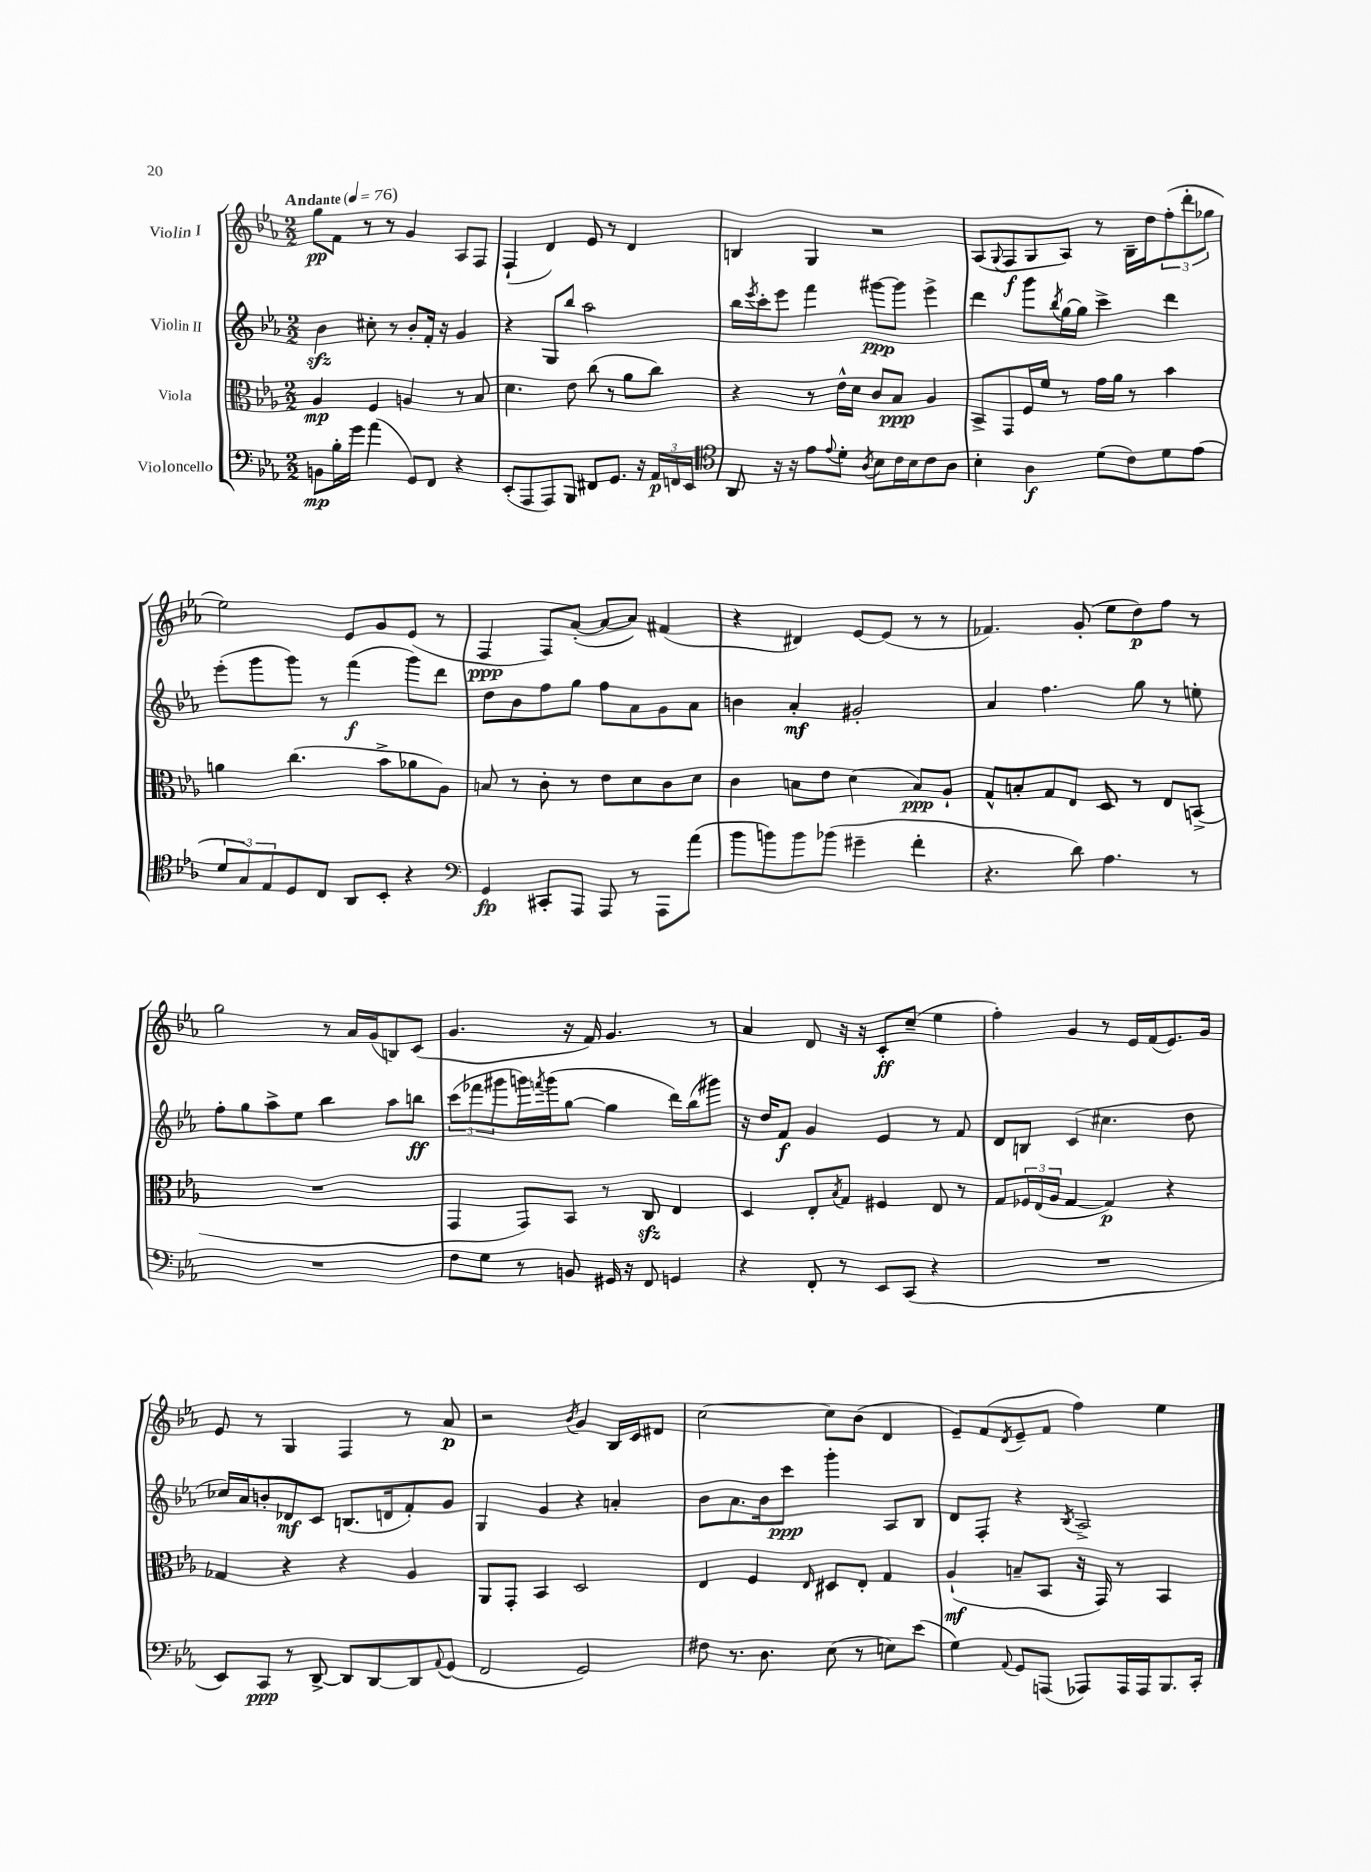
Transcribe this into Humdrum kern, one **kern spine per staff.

**kern	**dynam	**kern	**dynam	**kern	**dynam	**kern	**dynam
*part4	*part4	*part3	*part3	*part2	*part2	*part1	*part1
*staff4	*staff4	*staff3	*staff3	*staff2	*staff2	*staff1	*staff1
*I"Violoncello	*	*I"Viola	*	*I"Violin II	*	*I"Violin I	*
*clefF4	*	*clefC3	*	*clefG2	*	*clefG2	*
*k[b-e-a-]	*	*k[b-e-a-]	*	*k[b-e-a-]	*	*k[b-e-a-]	*
*M2/2	*	*M2/2	*	*M2/2	*	*M2/2	*
*MM76	*	*MM76	*	*MM76	*	*MM76	*
=1	=1	=1	=1	=1	=1	=1	=1
!	!	!	!	!	!	!LO:TX:a:B:t=Andante	!
8BBn\L	mp	4A-/	mp	4b-zz\	.	8gg\L	pp
16B-'\L	.	.	.	.	.	8f\J	.
16g\JJ	.	.	.	.	.	.	.
(4a-\	.	4F/	.	8cc#X'\	.	8r	.
.	.	.	.	8r	.	8r	.
8GG/L)	.	4An/	.	8b-'/L	.	4g/	.
8FF/J	.	.	.	16f'/Jk	.	.	.
.	.	.	.	16r	.	.	.
4r	.	8r	.	4g/	.	8A-/L	.
.	.	8B-/	.	.	.	8F/J	.
=2	=2	=2	=2	=2	=2	=2	=2
(8EE-'/L	.	4.d\	.	4r	.	(4F`/	.
8AAA-/	.	.	.	.	.	.	.
8AAA-/)	.	.	.	8G/L	.	4d/)	.
8BBB-/J	.	8e-\	.	8bb-/J	.	.	.
8FF#X/L	.	(8cc\	.	2aa-\	.	8e-/	.
8.GG/J	.	8r	.	.	.	8r	.
.	.	8a-\L	.	.	.	4d/	.
16r	.	.	.	.	.	.	.
24AA-/LL	p	8cc\J)	.	.	.	.	.
24FFn/	.	.	.	.	.	.	.
24EE-/JJ	.	.	.	.	.	.	.
=3	=3	=3	=3	=3	=3	=3	=3
*clefC4	*	*	*	*	*	*	*
8AA-/	.	4r	.	16bb-\LL	.	4Bn/	.
.	.	.	.	8qeee-/	.	.	.
.	.	.	.	16ccc'\J	.	.	.
16r	.	.	.	8eee-\J	.	.	.
16r	.	.	.	.	.	.	.
8e-\L	.	8r	.	4fff\	.	4G/	.
8qqe-/	.	.	.	.	.	.	.
8d'\J	.	16e-^^\LL	.	.	.	.	.
.	.	16d\JJ	.	.	.	.	.
8qA-/	.	.	.	.	.	.	.
8B-\L	.	8c/L	.	[8ggg#X\L	ppp	2r	.
16c\L	.	8B-/J	ppp	8ggg#\J]	.	.	.
16B-\J	.	.	.	.	.	.	.
8c\	.	4A-/	.	4eee-^\	.	.	.
8A-\J	.	.	.	.	.	.	.
=4	=4	=4	=4	=4	=4	=4	=4
4B-'\	.	8BB-^/L	.	4ddd\	.	(8A-/L	.
.	.	.	.	.	.	8qqG/	.
.	.	8GG/	.	.	.	8F/	f
4A-\	f	16F/L	.	8ggg\L	.	8G/	.
.	.	16f/JJ	.	.	.	.	.
.	.	.	.	8qbb-/	.	.	.
.	.	8r	.	[16gg\L	.	8A-/J)	.
.	.	.	.	16gg\JJ]	.	.	.
(8d\L	.	16g\LL	.	4ccc^\	.	8r	.
.	.	16a-\JJ	.	.	.	.	.
8c\)	.	8r	.	.	.	16B-~\LL	.
.	.	.	.	.	.	16dd\J	.
8d\	.	4b-\	.	4ddd\	.	(12ff'\	.
.	.	.	.	.	.	12ddd'\	.
(8e-\J	.	.	.	.	.	.	.
.	.	.	.	.	.	12gg-X\J	.
!!LO:LB:g=z
=5	=5	=5	=5	=5	=5	=5	=5
12d/L	.	4an\	.	(8eee-'\L	.	2ee-\)	.
12G/)	.	.	.	.	.	.	.
.	.	.	.	8ggg\	.	.	.
12E-/	.	.	.	.	.	.	.
8D/	.	(4.cc\	.	8ggg\J)	.	.	.
8C/J	.	.	.	8r	.	.	.
8AA-/L	.	.	.	(4fff\	f	8e-/L	.
8BB-'/J	.	8b-^\L	.	.	.	8g/	.
4r	.	8a-X\	.	8ggg\L)	.	(8e-/J	.
.	.	8A-\J)	.	8ddd\J	.	8r	.
=6	=6	=6	=6	=6	=6	=6	=6
*clefF4	*	*	*	*	*	*	*
4GG/	fp	8Bn/	.	8dd\L	.	4F/	ppp
.	.	8r	.	8b-\	.	.	.
8CC#X'/L	.	8c'\	.	8ff\	.	8F/L)	.
8AAA-/J	.	8r	.	8gg\J	.	([8a-'/J	.
8AAA-/	.	8e-\L	.	8ff\L	.	8a-/L_	.
8r	.	8d\	.	8a-\	.	8a-/J])	.
8AAA-\L	.	8c\	.	8g\	.	(4f#X/	.
(8a-\J	.	8d\J	.	8a-\J	.	.	.
=7	=7	=7	=7	=7	=7	=7	=7
8b-\L	.	4c\	.	4bn\	.	4r	.
8bn\)	.	.	.	.	.	.	.
8b\	.	8Bn\L	.	4a-'/	mf	4d#X/)	.
(8b-X\J	.	8e-\J	.	.	.	.	.
4g#X~\	.	(4d\	.	2g#X'/	.	[8e-/L	.
.	.	.	.	.	.	(8e-/J]	.
4f'\	.	8B/L)	ppp	.	.	8r	.
.	.	8A-`/J	.	.	.	8r	.
=8	=8	=8	=8	=8	=8	=8	=8
4.r	.	8G^^/L	.	4a-/	.	4.f-X/)	.
.	.	8Bn'/	.	.	.	.	.
.	.	8G/	.	4.ff\	.	.	.
8d\)	.	8E-/J	.	.	.	(8g'/	.
4.A-\	.	8D/	.	.	.	8ee-\L	.
.	.	8r	.	8gg\	.	8dd\)	p
.	.	8E-/L	.	8r	.	8ff\J	.
8r	.	(8BBn^/J	.	8een'\	.	8r	.
!!LO:LB:g=z
=9	=9	=9	=9	=9	=9	=9	=9
1r	.	1r	.	8ff'\L	.	2gg\	.
.	.	.	.	8gg\	.	.	.
.	.	.	.	8aa-^\	.	.	.
.	.	.	.	8ee-\J	.	.	.
.	.	.	.	4bb-\	.	8r	.
.	.	.	.	.	.	16a-/LL	.
.	.	.	.	.	.	(16g/J	.
.	.	.	.	8aa-\L	.	8Bn/)	.
.	.	.	.	8bbn\J	ff	(8c/J	.
=10	=10	=10	=10	=10	=10	=10	=10
8F\L	.	4GG/	.	(12ccc\L	.	4.g/	.
.	.	.	.	12fff-X\	.	.	.
8G\J	.	.	.	.	.	.	.
.	.	.	.	12ggg#X\	.	.	.
8r	.	8GG/L)	.	16gggn\L)	.	.	.
.	.	.	.	8qfffn/	.	.	.
.	.	.	.	(16ggg\J	.	.	.
8BBn/	.	8BB-/J	.	[8gg\J	.	16r	.
.	.	.	.	.	.	16f/)	.
16GG#X/	.	8r	.	4gg\]	.	4.g/	.
16r	.	.	.	.	.	.	.
8FF/	.	8Czz/	.	.	.	.	.
4GGn/	.	4E-/	.	16ddd\LL)	.	.	.
.	.	.	.	(16bb-\J	.	.	.
.	.	.	.	8ggg#X\J)	.	8r	.
=11	=11	=11	=11	=11	=11	=11	=11
4r	.	4D/	.	16r	.	4a-/	.
.	.	.	.	16dd/KL	.	.	.
.	.	.	.	8f/J	f	.	.
8FF'/	.	8E-'/L	.	4g/	.	8d/	.
.	.	8qB-/	.	.	.	.	.
8r	.	8G/J	.	.	.	16r	.
.	.	.	.	.	.	16r	.
8EE-/L	.	4F#X/	.	4e-/	.	8c'/L	ff
(8CC/J	.	.	.	.	.	(8cc~/J	.
4r	.	8E-/	.	8r	.	4ee-\	.
.	.	8r	.	8f/	.	.	.
=12	=12	=12	=12	=12	=12	=12	=12
1r	.	8G/L	.	8d/L	.	4ff'\)	.
.	.	24F-X/L	.	8Bn/J	.	.	.
.	.	(24E-/	.	.	.	.	.
.	.	24A-/JJ	.	.	.	.	.
.	.	[4G/	.	(4c/	.	4g/	.
.	.	4G/])	p	4.cc#X\	.	8r	.
.	.	.	.	.	.	16e-/LL	.
.	.	.	.	.	.	(16f/J	.
.	.	4r	.	.	.	8.e-/)	.
.	.	.	.	8dd\	.	.	.
.	.	.	.	.	.	16g/Jk	.
!!LO:LB:g=z
=13	=13	=13	=13	=13	=13	=13	=13
8EE-/L)	.	4G-X/	.	16cc-X/LL)	.	8e-/	.
.	.	.	.	16a-/J	.	.	.
8CC/J	ppp	.	.	8bn'/	.	8r	.
8r	.	4r	.	8d-X/	mf	4G/	.
[8DD^/	.	.	.	8c/J	.	.	.
8DD/L]	.	4r	.	(8.Bn/L	.	4F/	.
[8DD/	.	.	.	.	.	.	.
.	.	.	.	16dn/k	.	.	.
8DD/]	.	4A-/	.	8f'/)	.	8r	.
8qqAA-/	.	.	.	.	.	.	.
(8GG/J	.	.	.	8g/J	.	8a-/	p
=14	=14	=14	=14	=14	=14	=14	=14
2FF/	.	8AA-/L	.	4G/	.	2r	.
.	.	8GG'/J	.	.	.	.	.
.	.	4BB-/	.	4g/	.	.	.
.	.	.	.	.	.	8qb-/	.
2GG/)	.	2D/	.	4r	.	4g/	.
.	.	.	.	4an'/	.	16B-/LL	.
.	.	.	.	.	.	16c/J	.
.	.	.	.	.	.	8d#X/J	.
=15	=15	=15	=15	=15	=15	=15	=15
8F#X\	.	4E-/	.	8b-\L	.	[2cc\	.
8.r	.	.	.	8.a-\	.	.	.
.	.	4F/	.	.	.	.	.
8.D\	.	.	.	16b-\k	.	.	.
.	.	.	.	8ccc\J	ppp	.	.
.	.	16qqE-/	.	.	.	.	.
(8E-\	.	8D#X/L	.	4ggg'\	.	8cc\L]	.
8r	.	8E-'/J	.	.	.	(8b-\J	.
8En\L)	.	4G/	.	8A-/L	.	4d/	.
(8e-\J	.	.	.	8B-/J	.	.	.
=16	=16	=16	=16	=16	=16	=16	=16
4G\)	.	(4A-`/	mf	8d/L	.	8e-~/L)	.
.	.	.	.	8F'/J	.	(8f/	.
8qqAA-/	.	.	.	.	.	8qd/	.
8GG/L	.	8Bn~/L	.	4r	.	8e-~/	.
(8AAAn/J	.	8BB-/J	.	.	.	8f/J	.
.	.	.	.	8qB-/	.	.	.
8AAA-X/L)	.	16r	.	2A-^/	.	4ff\)	.
.	.	16GG/)	.	.	.	.	.
16AAA-/L	.	8r	.	.	.	.	.
16AAA-/J	.	.	.	.	.	.	.
8.BBB-/	.	4BB-/	.	.	.	4ee-\	.
16CC'/Jk	.	.	.	.	.	.	.
==	==	==	==	==	==	==	==
*-	*-	*-	*-	*-	*-	*-	*-
